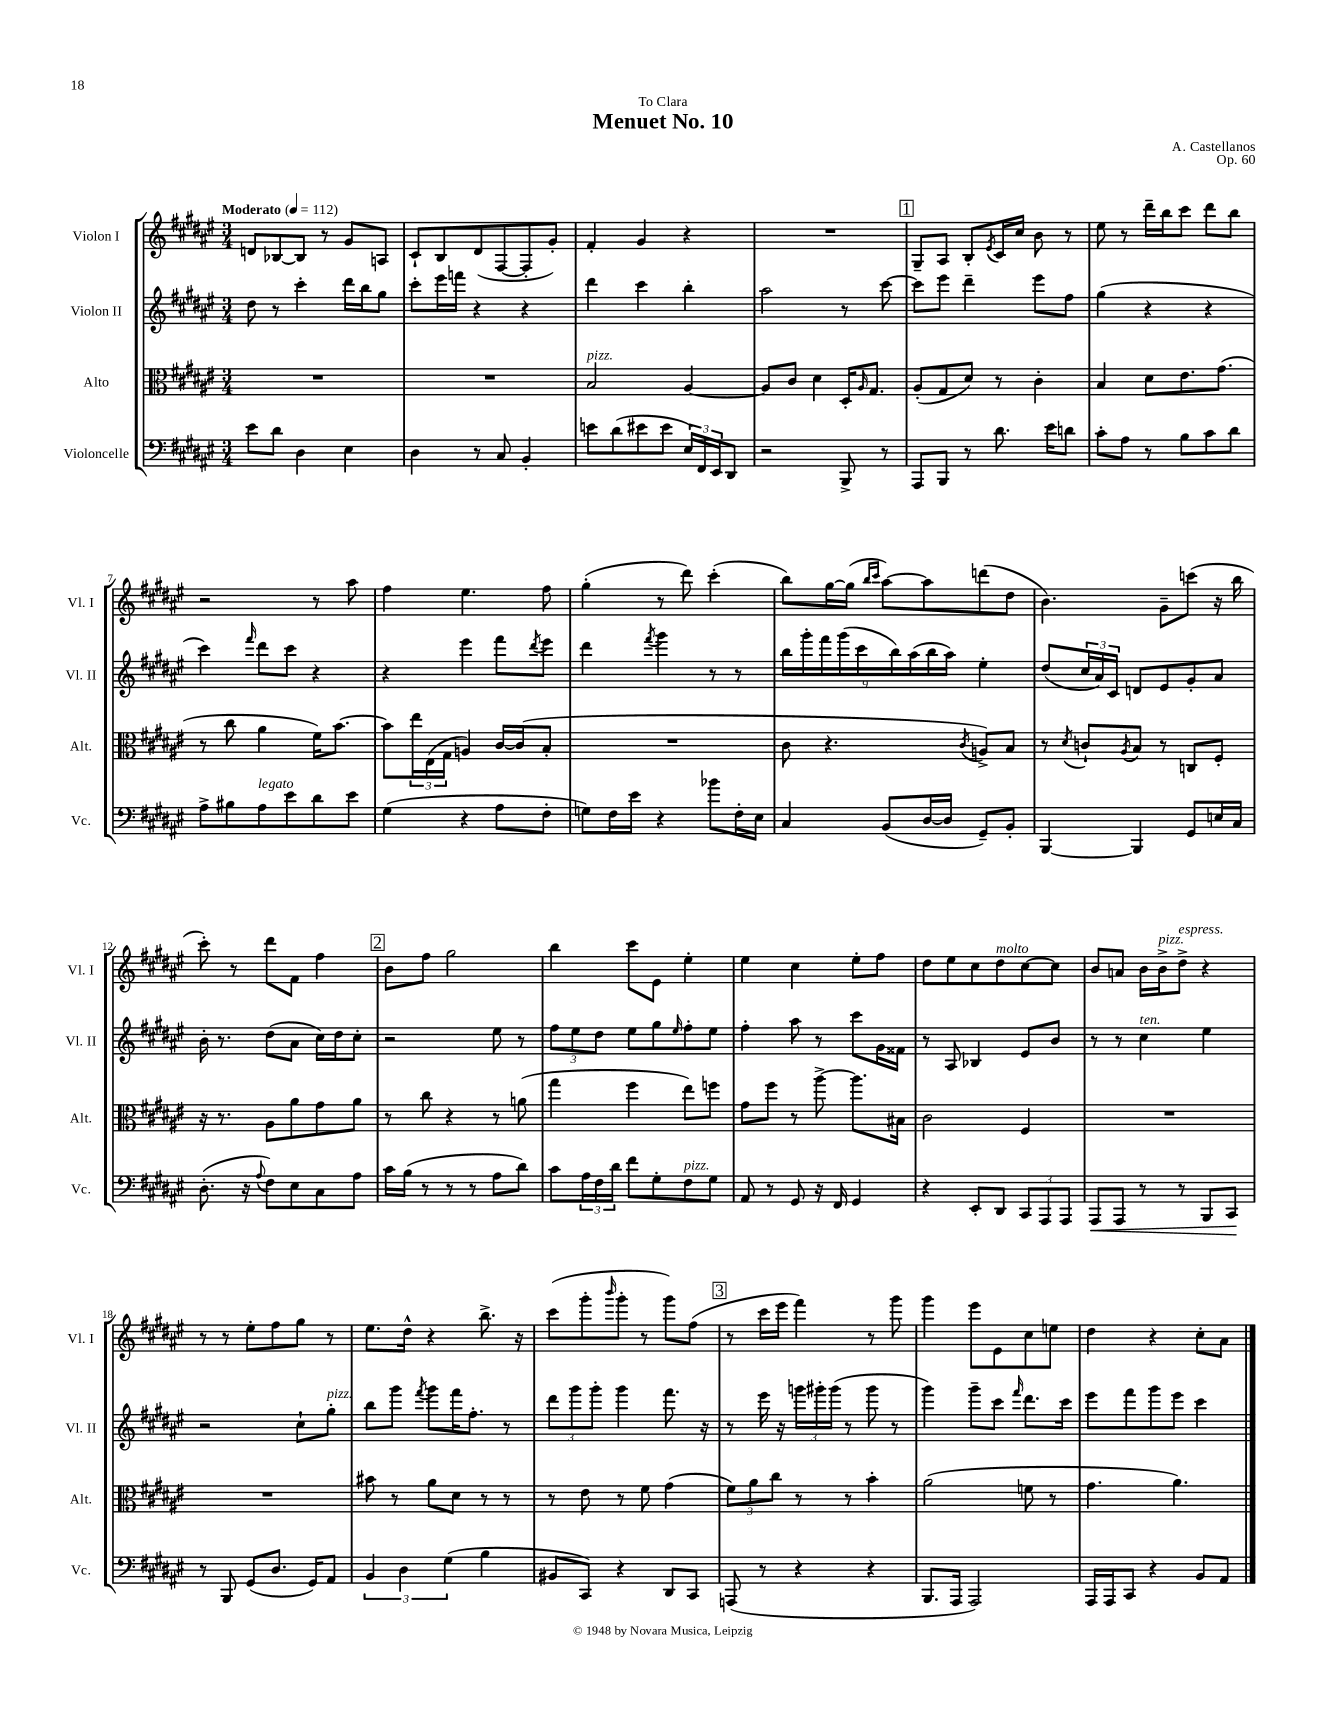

**kern	**dynam	**kern	**kern	**kern
*part4	*part4	*part3	*part2	*part1
*staff4	*staff4	*staff3	*staff2	*staff1
*I"Violoncelle	*	*I"Alto	*I"Violon II	*I"Violon I
*I'Vc.	*	*I'Alt.	*I'Vl. II	*I'Vl. I
*clefF4	*	*clefC3	*clefG2	*clefG2
*k[f#c#g#d#a#e#]	*	*k[f#c#g#d#a#e#]	*k[f#c#g#d#a#e#]	*k[f#c#g#d#a#e#]
*M3/4	*	*M3/4	*M3/4	*M3/4
*MM112	*	*MM112	*MM112	*MM112
=1	=1	=1	=1	=1
!	!	!	!	!LO:TX:a:B:t=Moderato
8e#\L	.	2.r	8dd#\	8dn/L
8d#\J	.	.	8r	[8B-X/
4D#\	.	.	4ccc#'\	8B-/J]
.	.	.	.	8r
4E#\	.	.	16ddd#\LL	8g#/L
.	.	.	16bb\J	.
.	.	.	8gg#\J	8An/J
=2	=2	=2	=2	=2
4D#\	.	2.r	8ccc#'\L	8c#`/L
.	.	.	16eee#\L	8B/
.	.	.	16fffn\JJ	.
8r	.	.	4r	(8d#/
8C#/	.	.	.	[8F#/
4BB'/	.	.	4r	8F#'/]
.	.	.	.	8g#'/J)
=3	=3	=3	=3	=3
!	!	!LO:TX:a:i:t=pizz.	!	!
8en\L	.	2B/	4ddd#\	4f#'/
(8d#\	.	.	.	.
8e#X\	.	.	4ccc#\	4g#/
8e#\J	.	.	.	.
24E#/LL)	.	[4A#/	4bb'\	4r
24FF#/	.	.	.	.
24EE#/J	.	.	.	.
8DD#/J	.	.	.	.
=4	=4	=4	=4	=4
2r	.	8A#/L]	2aa#\	2.r
.	.	8c#/J	.	.
.	.	4d#\	.	.
8BBB^/	.	16D#'/KL	8r	.
.	.	16qqA#/	.	.
.	.	8.G#/J	.	.
8r	.	.	[8ccc#\	.
!!LO:REH:place=s1:t=1
=5	=5	=5	=5	=5
8AAA#/L	.	(8A#'/L	8ccc#\L]	8G#~/L
8BBB/J	.	8G#/	8eee#\J	8A#/J
8r	.	8d#/J)	4ddd#~\	8B'/L
.	.	.	.	8qe#/
8.d#\	.	8r	.	16c#/L
.	.	.	.	16cc#/JJ
.	.	4c#'\	8eee#\L	8b\
16e#\KL	.	.	.	.
8dn\J	.	.	8ff#\J	8r
=6	=6	=6	=6	=6
8c#'\L	.	4B/	(4gg#\	8ee#\
8A#\J	.	.	.	8r
8r	.	8d#\L	4r	16ddd#~\LL
.	.	.	.	16bb\J
8B\L	.	8.e#\	.	8ccc#\J
8c#\	.	.	4r	8ddd#\L
.	.	(8.g#\J	.	.
8d#\J	.	.	.	8bb\J
!!LO:LB:g=z
=7	=7	=7	=7	=7
8A#^\L	.	8r	4ccc#\)	2r
8B#X\	.	8cc#\	.	.
.	.	.	16qqfff#/	.
!LO:TX:a:i:t=legato	!	!	!	!
8A#\	.	4a#\	8ddd#\L	.
8e#\	.	.	8ccc#\J	.
8d#\	.	16f#\KL)	4r	8r
.	.	[8.b\J	.	.
8e#\J	.	.	.	8aa#\
=8	=8	=8	=8	=8
(4G#\	.	8b\L]	4r	4ff#\
.	.	24ee#\L	.	.
.	.	(24E#\	.	.
.	.	24G#\JJ	.	.
4r	.	4An/)	4eee#\	4.ee#\
8A#\L	.	[16c#/LL	8fff#\L	.
.	.	(16c#/J]	.	.
.	.	.	8qddd#/	.
8F#'\J	.	8B'/J	8eee#\J	8ff#\
=9	=9	=9	=9	=9
8Gn\L)	.	2.r	4ddd#\	(4gg#'\
16F#\L	.	.	.	.
16e#\JJ	.	.	.	.
.	.	.	8qfff#/	.
4r	.	.	4ggg#\	8r
.	.	.	.	8ddd#\)
8b-X\L	.	.	8r	(4ccc#'\
16F#'\L	.	.	8r	.
16E#\JJ	.	.	.	.
=10	=10	=10	=10	=10
4C#/	.	8c#\	18bb\LL	8bb\L)
.	.	.	18ggg#'\	.
.	.	.	18fff#\	.
.	.	4.r	.	[16gg#\L
.	.	.	(18ggg#\	.
.	.	.	.	(16gg#\JJ]
.	.	.	18ccc#\	.
.	.	.	.	16qqbb/LL
.	.	.	.	16qqccc#/JJ
(8BB/L	.	.	.	[8aa#\L)
.	.	.	18bb\)	.
.	.	.	(18aa#\	.
[16D#/L	.	.	.	8aa#\]
.	.	.	18bb\	.
16D#/JJ]	.	.	.	.
.	.	.	18aa#\JJ)	.
.	.	8qc#/	.	.
8GG#~/L)	.	8An^/L)	4ee#'\	(8dddn\
8BB'/J	.	8B/J	.	8dd#\J
=11	=11	=11	=11	=11
[4BBB/	.	8r	(8dd#/L	4.b\)
.	.	8qd#/	.	.
.	.	8cn`/L	24cc#/L	.
.	.	.	24a#/)	.
.	.	.	24c#/JJ	.
.	.	8qA#/	.	.
4BBB/]	.	8B/J	8dn/L	.
.	.	8r	8e#/	8g#~\L
8GG#/L	.	8Cn/L	8g#'/	(8cccn\J
16En/L	.	8F#'/J	8a#/J	16r
16C#/JJ	.	.	.	16bb\
!!LO:LB:g=z
=12	=12	=12	=12	=12
(8.D#'\	.	16r	16b'\	8ccc#'\)
.	.	8.r	8.r	.
.	.	.	.	8r
16r	.	.	.	.
8qqA#/	.	.	.	.
8F#\L)	.	8A#\L	(8dd#\L	8ddd#\L
8E#\	.	8a#\	8a#\J	8f#\J
8C#\	.	8g#\	16cc#\LL)	4ff#\
.	.	.	16dd#\J	.
8A#\J	.	8a#\J	8cc#'\J	.
!!LO:REH:place=s1:t=2
=13	=13	=13	=13	=13
16c#\LL	.	8r	2r	8b\L
(16B\JJ	.	.	.	.
8r	.	8cc#\	.	8ff#\J
8r	.	4r	.	2gg#\
8r	.	.	.	.
8A#\L	.	8r	8ee#\	.
8d#\J)	.	(8an\	8r	.
=14	=14	=14	=14	=14
8c#\L	.	4gg#\	12ff#\L	4bb\
.	.	.	12ee#\	.
24A#\L	.	.	.	.
24F#\	.	.	12dd#\J	.
24d#\JJ	.	.	.	.
8f#\L	.	4ff#\	8ee#\L	8ccc#\L
8G#'\	.	.	8gg#\	8e#\J
.	.	.	16qqee#/	.
!LO:TX:a:i:t=pizz.	!	!	!	!
8F#\	.	8ee#\L)	8ff#'\	4ee#'\
8G#\J	.	8ffn\J	8ee#\J	.
=15	=15	=15	=15	=15
8AA#/	.	8g#\L	4ff#'\	4ee#\
8r	.	8ff#\J	.	.
8GG#/	.	8r	8aa#\	4cc#\
16r	.	[8aa#^\	8r	.
16FF#/	.	.	.	.
4GG#/	.	8.aa#\L]	8ccc#\L	8ee#'\L
.	.	.	16g#\L	8ff#\J
.	.	16B#X\Jk	16f##X\JJ	.
=16	=16	=16	=16	=16
4r	.	2c#\	8r	8dd#\L
.	.	.	8A#/	8ee#\
8EE#'/L	.	.	4B-X/	8cc#\
!	!	!	!	!LO:TX:a:i:t=molto
8DD#/J	.	.	.	8dd#\
12CC#/L	.	4F#/	8e#/L	[8cc#\
12AAA#/	.	.	.	.
.	.	.	8b/J	8cc#\J]
12AAA#/J	.	.	.	.
=17	=17	=17	=17	=17
!	!LO:HP:b	!	!	!
8AAA#/L	<	2.r	8r	8b/L
8AAA#/J	.	.	8r	8an/J
!	!	!	!LO:TX:a:i:t=ten.	!
8r	.	.	4cc#\	16b\LL
!	!	!	!	!LO:TX:a:i:t=pizz.
.	.	.	.	16b^\J
!	!	!	!	!LO:TX:a:i:t=espress.
8r	.	.	.	8dd#^\J
8BBB/L	.	.	4ee#\	4r
8CC#/J	.	.	.	.
.	[	.	.	.
!!LO:LB:g=z
=18	=18	=18	=18	=18
8r	.	2.r	2r	8r
8BBB/	.	.	.	8r
(8GG#/L	.	.	.	8ee#'\L
8.D#/J	.	.	.	8ff#\
.	.	.	8cc#`\L	8gg#\J
16GG#/KL)	.	.	.	.
!	!	!	!LO:TX:a:i:t=pizz.	!
8AA#/J	.	.	8gg#'\J	8r
=19	=19	=19	=19	=19
6BB/	.	8b#X\	8bb\L	8.ee#\L
.	.	8r	8ggg#\J	.
6D#\	.	.	.	.
.	.	.	.	16dd#^^\Jk
.	.	.	8qfff#/	.
.	.	8a#\L	8ggg#\L	4r
(6G#\	.	.	.	.
.	.	8d#\J	16fff#\K	.
.	.	.	8.ff#'\J	.
4B\	.	8r	.	8.bb^\
.	.	8r	8r	.
.	.	.	.	16r
=20	=20	=20	=20	=20
8BB#X/L	.	8r	12ddd#\L	(8ccc#\L
.	.	.	12ggg#\	.
8CC#/J)	.	8e#\	.	8ggg#'\
.	.	.	12ggg#'\J	.
.	.	.	.	16qqbbb/
4r	.	8r	4ggg#\	8ggg#'\J
.	.	8f#\	.	8r
8DD#/L	.	(4g#\	8.fff#\	8ggg#\L)
8CC#/J	.	.	.	(8ff#\J
.	.	.	16r	.
!!LO:REH:place=s1:t=3
=21	=21	=21	=21	=21
(8AAAn/	.	12f#\L)	8r	8r
.	.	12a#\	.	.
8r	.	.	16eee#\	16ccc#\LL
.	.	12cc#\J	.	.
.	.	.	16r	16eee#\JJ
4r	.	8r	24gggn\LL	4fff#\)
.	.	.	24ggg#X'\	.
.	.	.	(24ggg#\JJ	.
.	.	8r	8r	.
4r	.	4b'\	8ggg#\	8r
.	.	.	8r	8ggg#\
=22	=22	=22	=22	=22
8.BBB/L	.	(2a#\	4ggg#\)	4ggg#\
16AAA#/Jk	.	.	.	.
2AAA#/)	.	.	8ggg#~\L	8eee#\L
.	.	.	8ccc#\J	8e#\
.	.	.	16qqfff#/	.
.	.	8fn\	8.ddd#\L	8cc#\
.	.	8r	.	8een\J
.	.	.	16ccc#\Jk	.
=23	=23	=23	=23	=23
16AAA#/LL	.	4.g#\	8eee#\L	4dd#\
16AAA#/J	.	.	.	.
8CC#/J	.	.	8fff#\	.
4r	.	.	8ggg#\	4r
.	.	4.a#\)	8eee#\J	.
8BB/L	.	.	4ccc#\	8cc#'\L
8AA#/J	.	.	.	8a#\J
==	==	==	==	==
*-	*-	*-	*-	*-
